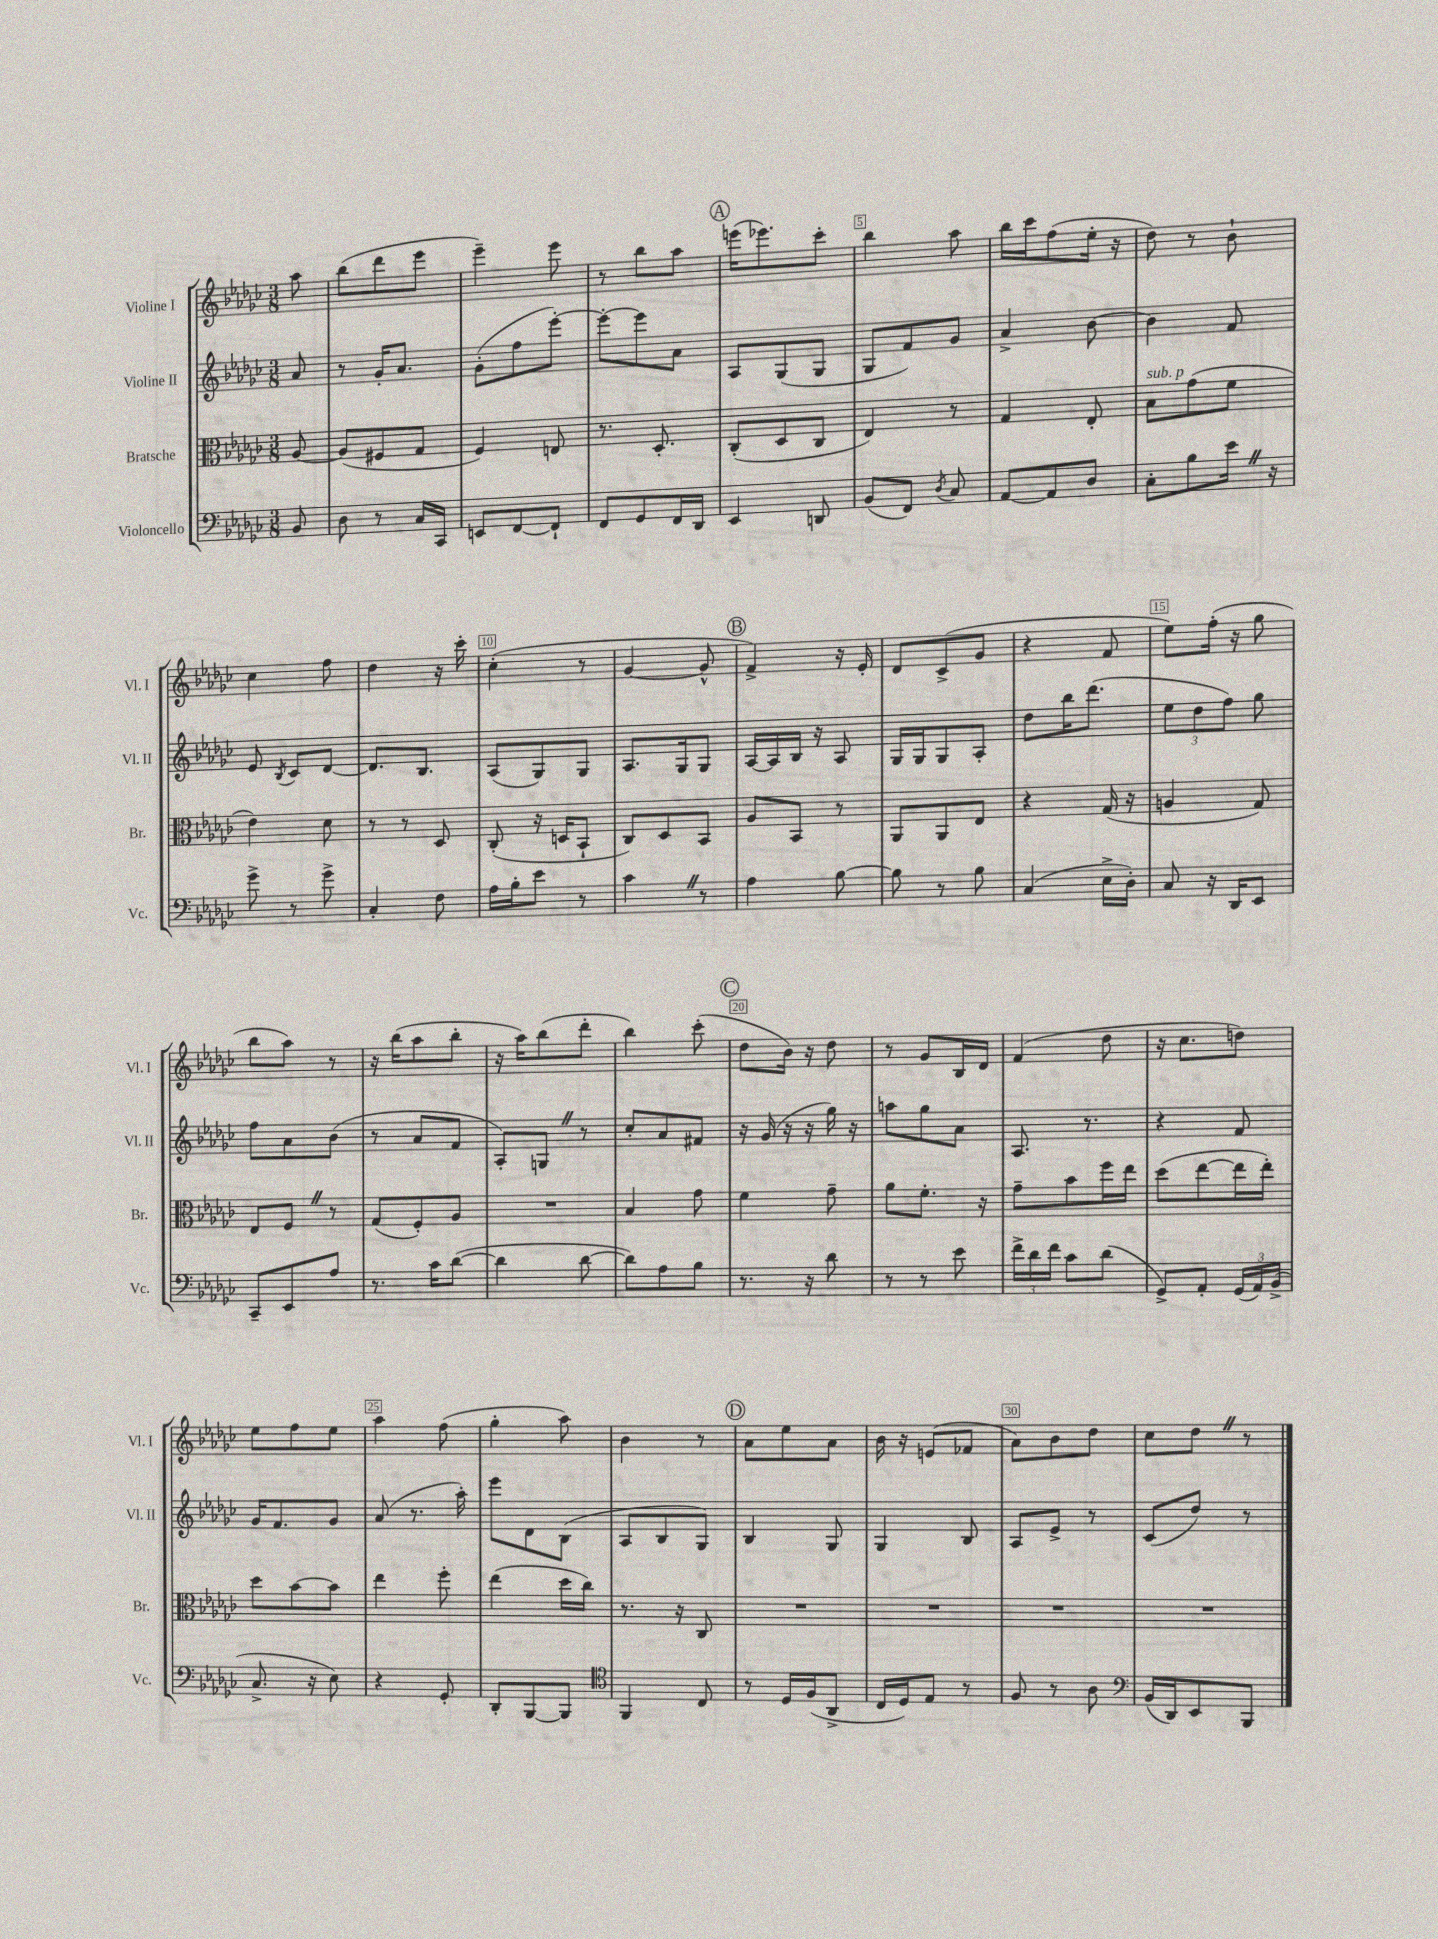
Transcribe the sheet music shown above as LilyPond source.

<<
\new StaffGroup <<
\new Staff = "s0" \with { instrumentName = "Violine I" shortInstrumentName = "Vl. I" } {
    \clef treble \key ges \major \numericTimeSignature \time 3/8 \partial 8
    \autoBeamOff aes''8 |
    bes''8[( des'''8 ees'''8] |
    ees'''4--) ees'''8 |
    r8 bes''8[ aes''8] |
    \mark \markup { \circle "A" } e'''16[( ees'''8.) ces'''8]-. |
    bes''4 aes''8 |
    bes''16[ ces'''16 f''8( ees''16]-. r16 |
    des''8) r8 bes'8-! |
    ces''4 f''8 |
    des''4 r16 ces'''16-. |
    ces''4-.( r8 |
    ges'4~ ges'8-^ |
    \mark \markup { \circle "B" } f'4->) r16 ees'16-. |
    des'8[ ces'8->( ges'8] |
    r4 f'8 |
    ees''8[) f''16]-.( r16 ges''8 |
    bes''8[ aes''8]) r8 |
    r16 bes''16[( aes''8 bes''8]-. |
    r16 aes''16[) bes''8( des'''8]-. |
    bes''4) ces'''8-.( |
    \mark \markup { \circle "C" } des''8[ bes'16]) r16 des''8 |
    r8 ges'8[ bes16 des'16] |
    f'4( des''8 |
    r16 ces''8.[ d''8]) |
    ees''8[ f''8 ees''8] |
    aes''4 f''8( |
    ges''4-. aes''8) |
    bes'4 r8 |
    \mark \markup { \circle "D" } aes'8[ ees''8 aes'8] |
    bes'16 r16 e'8[( fes'8] |
    aes'8[) bes'8 des''8] |
    ces''8[ des''8] \once \override BreathingSign.text = \markup { \musicglyph "scripts.caesura.straight" } \breathe r8 \bar "|." |
}
\new Staff = "s1" \with { instrumentName = "Violine II" shortInstrumentName = "Vl. II" } {
    \clef treble \key ges \major \numericTimeSignature \time 3/8 \partial 8
    \autoBeamOff aes'8 |
    r8 ges'16[-. aes'8.] |
    ges'8[-.( f''8 ees'''8]~-.) |
    ees'''8[~-. ees'''8 aes'8] |
    \mark \markup { \circle "A" } aes8[ ges8( ges8] |
    ges8[ f'8) ges'8] |
    aes'4-> bes'8~ |
    bes'4 f'8 |
    ees'8 \acciaccatura { bes8 } ces'8[ des'8]~ |
    des'8.[ bes8.] |
    aes8[( ges8) ges8] |
    aes8.[ ges16 ges8] |
    \mark \markup { \circle "B" } aes16[~ aes16 bes16] r16 aes8 |
    ges16[ ges16 ges8 aes8]-. |
    des''8[ bes''16 des'''8.]( |
    \tuplet 3/2 { ees''8[ des''8 f''8]) } ges''8 |
    f''8[ aes'8 bes'8]( |
    r8 aes'8[ f'8] |
    aes8[-.) g8] \once \override BreathingSign.text = \markup { \musicglyph "scripts.caesura.straight" } \breathe r8 |
    ces''8[-. aes'8 fis'8] |
    \mark \markup { \circle "C" } r16 ges'16( r16 r16 ges''16) r16 |
    a''8[ ges''8 aes'8] |
    aes8. r8. |
    r4 f'8 |
    ges'16[ f'8. ges'8] |
    aes'8( r8. aes''16-.) |
    ees'''8[ des'8 bes8]( |
    aes8[ bes8 ges8]) |
    \mark \markup { \circle "D" } bes4 ges8 |
    ges4 bes8 |
    aes8[ ees'8]-> r8 |
    ces'8[( des''8]) r8 \bar "|." |
}
\new Staff = "s2" \with { instrumentName = "Bratsche" shortInstrumentName = "Br." } {
    \clef alto \key ges \major \numericTimeSignature \time 3/8 \partial 8
    \autoBeamOff aes8~ |
    aes8[( fis8 ges8] |
    f4) e8 |
    r8. des8.-. |
    \mark \markup { \circle "A" } ces8[-.( des8 ces8] |
    ees4) r8 |
    ges4 ees8-. |
    bes8[^\markup { \italic "sub. p" } ges'8( f'8] |
    ees'4) des'8 |
    r8 r8 des8 |
    ces8-.( r16 d16[ bes,8]-! |
    ces8[) des8 bes,8] |
    \mark \markup { \circle "B" } aes8[ bes,8] r8 |
    aes,8[ aes,8 ees8] |
    r4 ges16( r16 |
    a4 ges8) |
    ees8[ f8] \once \override BreathingSign.text = \markup { \musicglyph "scripts.caesura.straight" } \breathe r8 |
    ges8[( f8-.) aes8] |
    R4. |
    bes4 ges'8 |
    \mark \markup { \circle "C" } f'4 ges'8-- |
    aes'8[ f'8.]-. r16 |
    ges'8[-- bes'8 f''16 ees''16] |
    des''8[( ees''8~ ees''16 ees''16]-.) |
    des''8[ bes'8~ bes'8] |
    ees''4 f''8-. |
    ees''4( des''16[ ces''16]) |
    r8. r16 ces8 |
    \mark \markup { \circle "D" } R4. |
    R4. |
    R4. |
    R4. \bar "|." |
}
\new Staff = "s3" \with { instrumentName = "Violoncello" shortInstrumentName = "Vc." } {
    \clef bass \key ges \major \numericTimeSignature \time 3/8 \partial 8
    \autoBeamOff bes,8 |
    des8 r8 ces16[ ces,16] |
    e,8[ f,8~ f,8]-! |
    f,8[ ges,8 f,16 des,16] |
    \mark \markup { \circle "A" } ees,4 d,8 |
    bes,8[( f,8]) \acciaccatura { des8 } ces8 |
    aes,8[~ aes,8 des8] |
    ces8[-. bes8 ees'16] \once \override BreathingSign.text = \markup { \musicglyph "scripts.caesura.straight" } \breathe r16 |
    ges'8-> r8 ges'8-> |
    ces4-. f8 |
    aes16[ bes16-. ees'8] r8 |
    ces'4 \once \override BreathingSign.text = \markup { \musicglyph "scripts.caesura.straight" } \breathe r8 |
    \mark \markup { \circle "B" } aes4 bes8~ |
    bes8 r8 bes8 |
    ces4( ees16[-> des16]-.) |
    ces8 r16 des,16[ ees,8] |
    ces,8[-- ees,8 aes8] |
    r8. ces'16[ des'8]~( |
    des'4 des'8~ |
    des'8[) aes8 bes8] |
    \mark \markup { \circle "C" } r8. r16 des'8 |
    r8 r8 ees'8 |
    \tuplet 3/2 { f'16[-> des'16 f'16] } ces'8[ des'8]( |
    ges,8[->) aes,8]-. \tuplet 3/2 { ges,16[( aes,16) bes,16]->( } |
    ces8.-> r16 ees8) |
    r4 ges,8-. |
    des,8[-. bes,,8~ bes,,8] |
    \clef tenor f,4 ces8 |
    \mark \markup { \circle "D" } r8 des16[ f16( aes,8]-> |
    ces16[ des16) ees8] r8 |
    f8 r8 aes8 |
    \clef bass bes,16[( des,16) ees,8 bes,,8] \bar "|." |
}
>>
>>
\layout { \context { \Score \override BarNumber.break-visibility = ##(#f #t #t) barNumberVisibility = #(every-nth-bar-number-visible 5) \override BarNumber.stencil = #(make-stencil-boxer 0.1 0.3 ly:text-interface::print) } }
